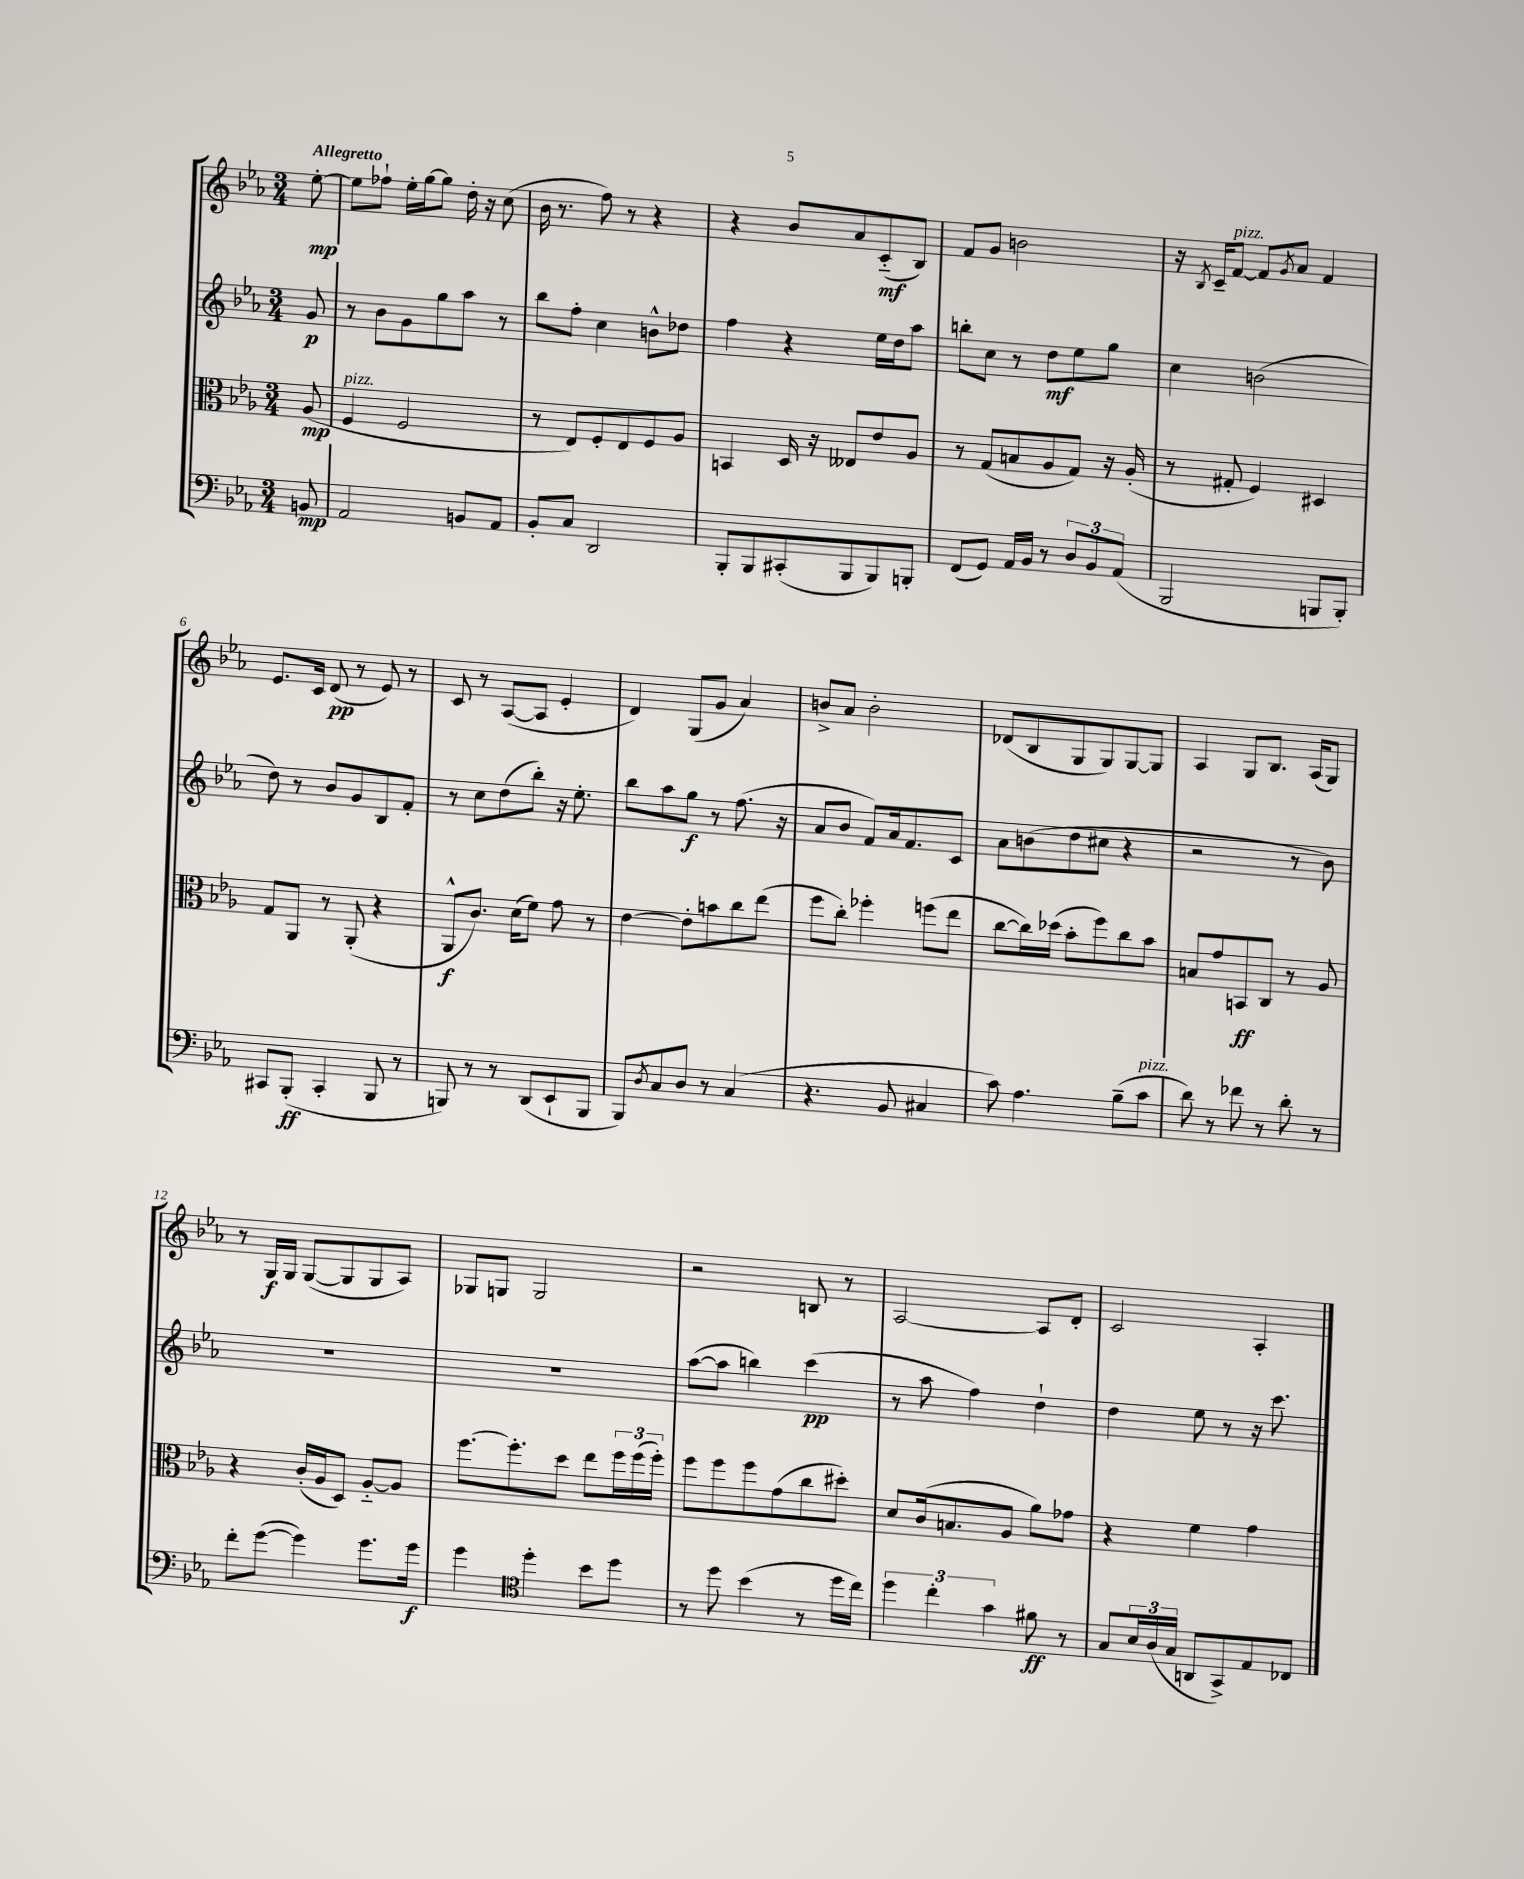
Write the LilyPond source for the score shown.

<<
\new StaffGroup <<
\new Staff = "s0" {
    \clef treble \key ees \major \numericTimeSignature \time 3/4 \partial 8 \tempo "Allegretto"
    ees''8~-.\mp |
    ees''8 fes''8-! ees''16-. g''16~ g''8 d''16-. r16 c''8( |
    bes'16 r8. f''8) r8 r4 |
    r4 bes'8 aes'8 c'8-_\mf( bes8) |
    f'8 g'8 b'2 |
    r16 \acciaccatura { bes8 } c'16-- f'8~^\markup { \italic "pizz." } f'8 \acciaccatura { g'8 } aes'8 f'4 |
    ees'8. c'16 d'8\pp( r8 ees'8) r8 |
    c'8 r8 aes8~( aes8 ees'4-. |
    d'4) g8( g'8 aes'4) |
    b'8-> aes'8 b'2-. |
    des'8( bes8 g8 g8) g8~ g8 |
    aes4 g8 bes8. aes16( g8) |
    r8 g16\f g16 g8~( g8 g8 aes8) |
    ges8 g8 g2 |
    r2 b8 r8 |
    aes2~ aes8 d'8-. |
    c'2 aes4-. \bar "|." |
}
\new Staff = "s1" {
    \clef treble \key ees \major \numericTimeSignature \time 3/4 \partial 8
    g'8\p |
    r8 bes'8 g'8 g''8 aes''8 r8 |
    bes''8 f''8-. c''4 b'8-^ des''8 |
    f''4 r4 ees''16 d''16 aes''8 |
    b''8-. c''8 r8 d''8\mf ees''8 g''8 |
    c''4 b'2( |
    d''8) r8 bes'8 g'8 bes8 f'8-. |
    r8 c''8 d''8( bes''8-.) r16 ees''8.-. |
    bes''8 aes''8 g''8\f r8 f''8.( r16 |
    aes'8 bes'8 f'8) aes'16 f'8. c'8 |
    aes'8 b'8( d''8 cis''8 r4 |
    r2 r8 bes'8) |
    R2. |
    R2. |
    aes''8~( aes''8 b''4) c'''4\pp( |
    r8 aes''8 f''4) d''4-! |
    d''4 ees''8 r8 r16 c'''8. \bar "|." |
}
\new Staff = "s2" {
    \clef alto \key ees \major \numericTimeSignature \time 3/4 \partial 8
    aes8\mp( |
    f4^\markup { \italic "pizz." } f2 |
    r8 ees8) f8-. ees8 f8 aes8 |
    b,4 d16 r16 eeses8 ees'8 aes8 |
    r8 g8( b8 aes8 g8) r16 aes16-.( |
    r8 gis8-. f4) dis4 |
    g8 aes,8 r8 aes,8-.( r4 |
    aes,8-^\f c'8.) d'16( f'8) g'8 r8 |
    ees'4~ ees'8-. b'8 c''8 ees''8( |
    f''8 c''8-.) fes''4-. f''8( ees''8 |
    c''8~ c''16) des''16( bes'8-. f''8) c''8 bes'8 |
    b8 g'8 b,8\ff c8 r8 aes8 |
    r4 c'16-.( aes16 d8) aes8~-_ aes8 |
    f''8.~ f''8.-. d''8 ees''8 \tuplet 3/2 { f''16 f''16( f''16-.) } |
    f''8 f''8 f''8 g'8( c''8 dis''8-.) |
    d'8 c'16( b8. aes8 aes'8) ges'8 |
    r4 f'4 g'4 \bar "|." |
}
\new Staff = "s3" {
    \clef bass \key ees \major \numericTimeSignature \time 3/4 \partial 8
    b,8\mp |
    aes,2 b,8 aes,8 |
    bes,8-. c8 d,2 |
    bes,,8-. bes,,8 cis,8-.( bes,,8 bes,,8) b,,8-. |
    f,8( g,8) aes,16 bes,16 r8 \tuplet 3/2 { d8 bes,8 aes,8( } |
    bes,,2 b,,8 b,,8-.) |
    cis,8 bes,,8-.\ff( cis,4-. bes,,8 r8 |
    b,,8) r8 r8 d,8( ees,8-! b,,8 |
    bes,,8) \acciaccatura { d8 } c8 d8 r8 c4( |
    r4. bes,8 cis4 |
    c'8) aes4. bes8--( c'8^\markup { \italic "pizz." } |
    d'8) r8 fes'8 r8 d'8-. r8 |
    f'8-. g'8~( g'4) g'8. g'16\f |
    g'4 \clef tenor d''4-. bes'8 d''8 |
    r8 d''8 bes'4( r8 d''16 c''16) |
    \tuplet 3/2 { d''4 c''4-. g'4 } fis'8\ff r8 |
    g8 \tuplet 3/2 { bes16 aes16( g16 } a,8 g,8->) ees8 ces8 \bar "|." |
}
>>
>>
